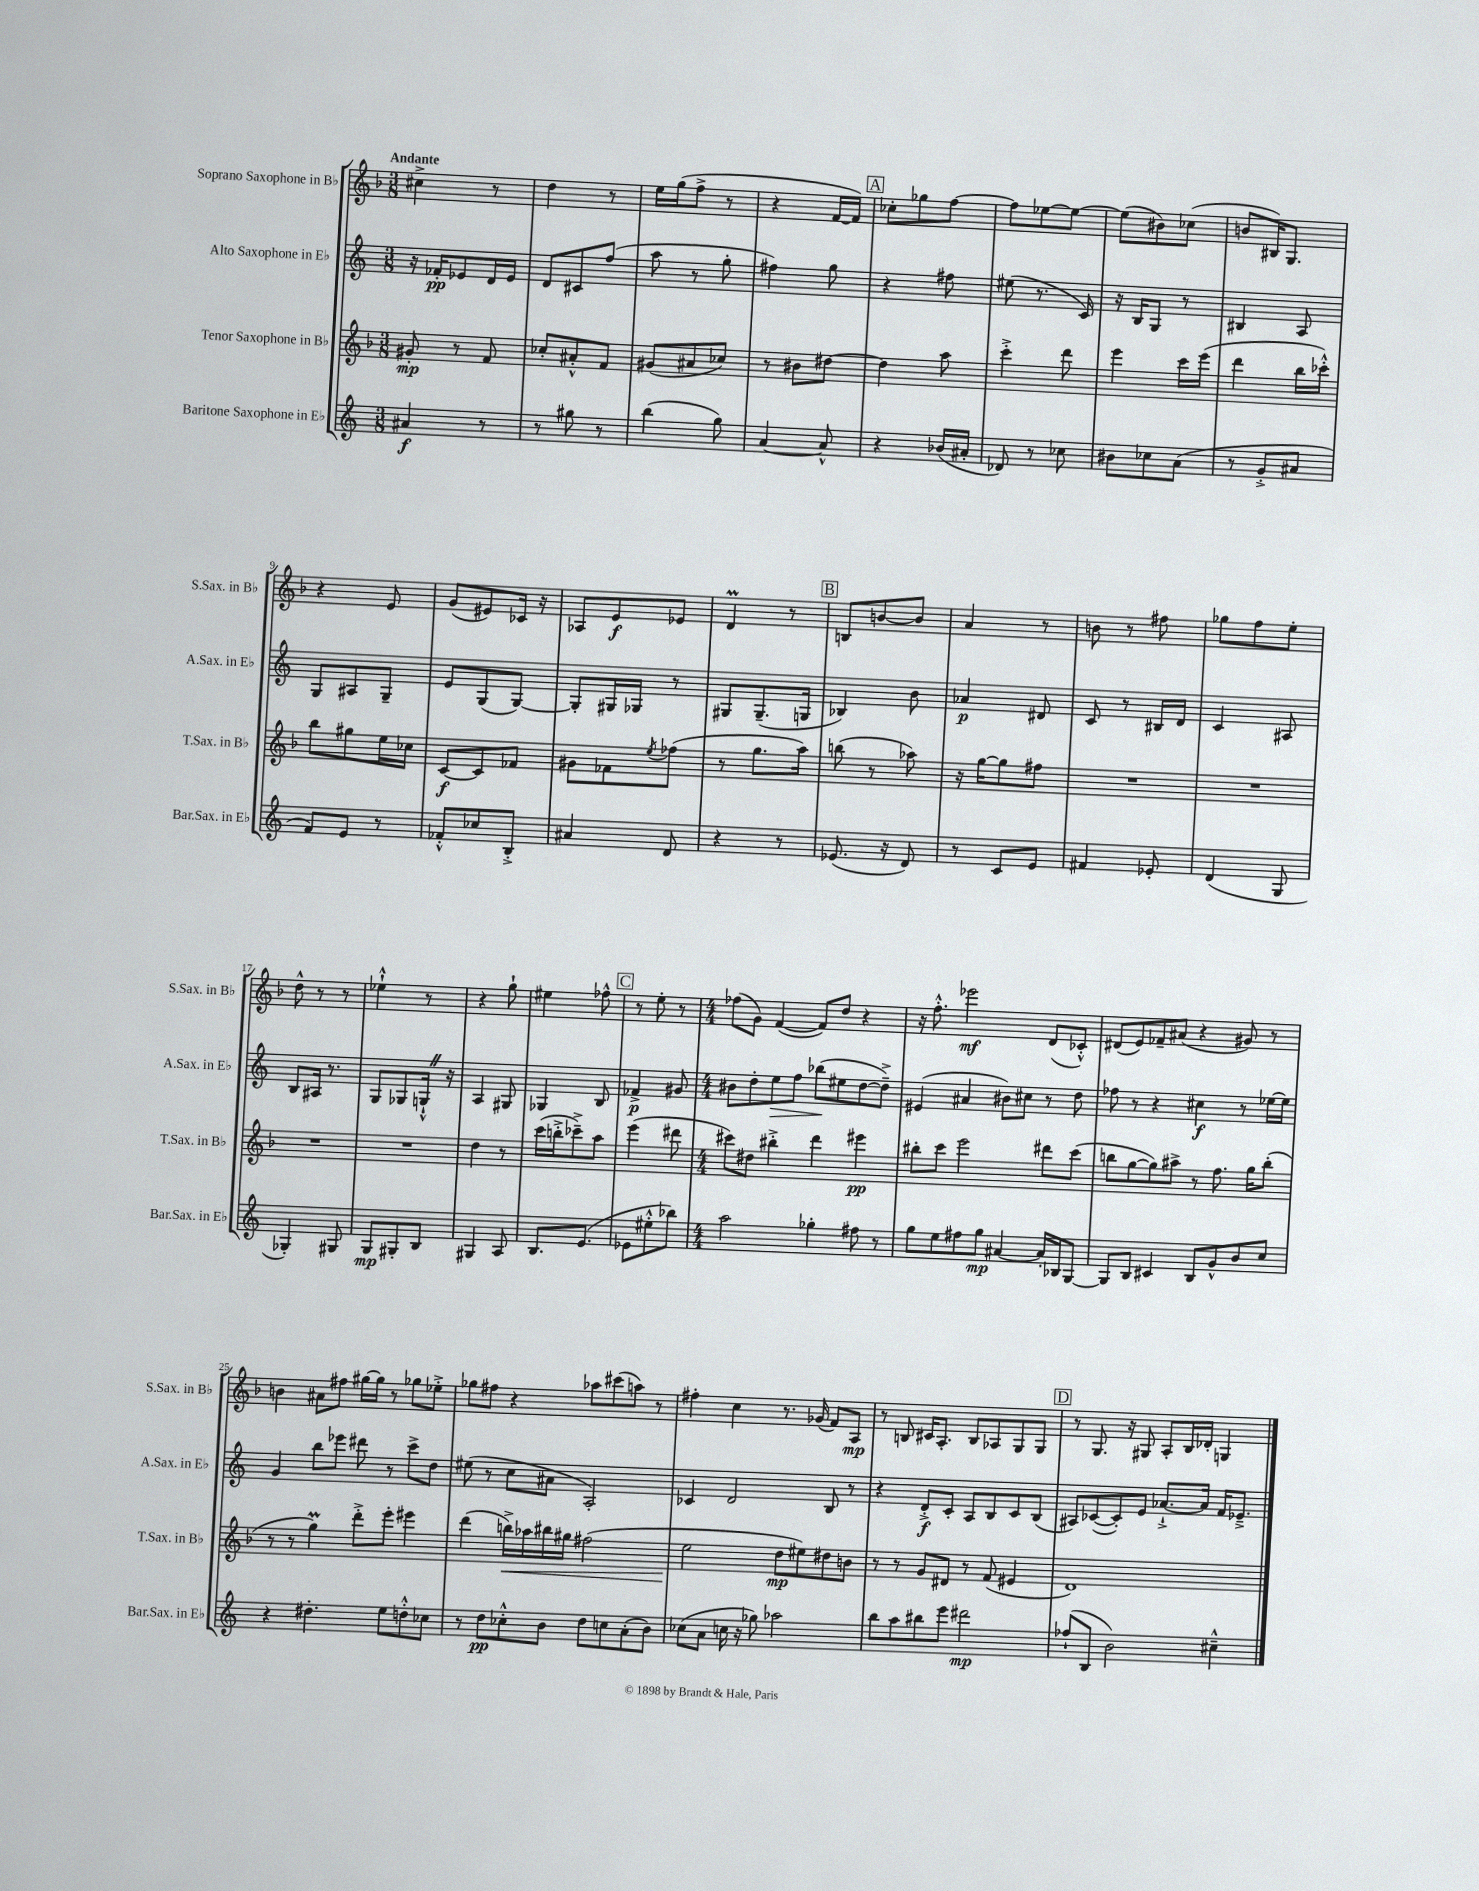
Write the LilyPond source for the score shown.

<<
\new StaffGroup <<
\new Staff = "s0" \with { instrumentName = "Soprano Saxophone in Bb" shortInstrumentName = "S.Sax. in Bb" } {
    \clef treble \key f \major \numericTimeSignature \time 3/8 \tempo "Andante"
    cis''4-> r8 |
    d''4 r8 |
    e''16 g''16( f''8-> r8 |
    r4 f'16~ f'16) |
    \mark \markup { \box "A" } ces''8-. ges''8 f''8~ |
    f''8 ees''8~ ees''8~ |
    ees''8( bis'8) ces''8( |
    b'8 bis16) g8. |
    r4 e'8 |
    g'8( eis'8) ces'16 r16 |
    aes8 e'8\f ees'8 |
    d'4\prall r8 |
    \mark \markup { \box "B" } b8 b'8~ b'8 |
    a'4 r8 |
    b'8 r8 fis''8 |
    ges''8 f''8 e''8-. |
    d''8-^ r8 r8 |
    ees''4-!-^ r8 |
    r4 g''8-! |
    eis''4 fes''8-^ |
    \mark \markup { \box "C" } r8 e''8-. r8 |
    \numericTimeSignature \time 4/4 fes''8( g'8) f'4~( f'8) d''8 r4 |
    r16 f''8.-.-^ ees'''2\mf d'8( ces'8-.-^) |
    dis'8( e'8) fes'8-- ais'8( r4 gis'8) r8 |
    b'4 ais'8 fis''8 gis''16~ gis''16 r8 ges''8 ees''8-.-> |
    ges''8 fis''8 r4 aes''8 cis'''8( a''8) r8 |
    fis''4-. c''4 r8. ges'16( f'8) a8\mp |
    r8 b8 cis'16 a8.-. b8 aes8 g8 g8 |
    \mark \markup { \box "D" } r8 g8. r16 gis8 a8-. bes16 des'16-. g4 \bar "|." |
}
\new Staff = "s1" \with { instrumentName = "Alto Saxophone in Eb" shortInstrumentName = "A.Sax. in Eb" } {
    \clef treble \key c \major \numericTimeSignature \time 3/8
    r16 fes'16-.\pp ees'8 d'16 ees'16 |
    d'8 cis'8 f''8( |
    a''8 r8 g''8-. |
    fis''4) g''8 |
    \mark \markup { \box "A" } r4 fis''8 |
    eis''8( r8. c'16) |
    r16 b16 g8 r8 |
    bis4 a8 |
    g8 ais8 g8-- |
    e'8 g8( g8~) |
    g8-. gis16 ges16 r8 |
    gis8 gis8.--( g16 |
    \mark \markup { \box "B" } bes4) b'8 |
    aes'4\p dis'8 |
    c'8 r8 bis16 d'16 |
    c'4 ais8 |
    b8 ais16 r8. |
    g8 ges8 g16-!-^ \once \override BreathingSign.text = \markup { \musicglyph "scripts.caesura.straight" } \breathe r16 |
    a4 gis8 |
    ges4 b8 |
    \mark \markup { \box "C" } fes'4->\p gis'8 |
    \numericTimeSignature \time 4/4 bis'8 d''8-. e''8\> f''8 bes''8\!( eis''8 d''8~ d''8--->) |
    eis'4( ais'4 bis'8) cis''8 r8 d''8 |
    fes''8 r8 r4 cis''4\f r8 ees''16~ ees''16 |
    g'4 b''8 ees'''8 dis'''8 r8 c'''8-> d''8 |
    eis''8( r8 c''8 ais'8 a2-.) |
    ces'4 d'2 b8 r8 |
    r4 d'8-.->\f c'8-. a8 b8 c'8 b8( |
    \mark \markup { \box "D" } ais8) ces'8~( ces'8-.) e'8 aes'8.~-!-> aes'16 f'16 ees'8.---> \bar "|." |
}
\new Staff = "s2" \with { instrumentName = "Tenor Saxophone in Bb" shortInstrumentName = "T.Sax. in Bb" } {
    \clef treble \key f \major \numericTimeSignature \time 3/8
    gis'8-.\mp r8 f'8 |
    ces''8-. ais'8-.-^ f'8 |
    gis'8( ais'8 ces''8) |
    r8 bis'8 dis''8~ |
    \mark \markup { \box "A" } dis''4 a''8 |
    c'''4-.-> d'''8 |
    e'''4 c'''16 e'''16( |
    d'''4 bes''16 ces'''16-.-^) |
    bes''8 gis''8 e''16 ces''16 |
    c'8~\f c'8 fes'8 |
    gis'8 fes'8 \acciaccatura { e''8 } fes''8( |
    r8 g''8. a''16) |
    \mark \markup { \box "B" } b''8( r8 aes''8) |
    r16 g''16~ g''8 fis''8 |
    R4. |
    R4. |
    R4. |
    R4. |
    d''4 r8 |
    c'''16( b''16-.-> ces'''8--->) a''8 |
    \mark \markup { \box "C" } e'''4( dis'''8 |
    \numericTimeSignature \time 4/4 cis'''8) dis''8 bis''4-.-> d'''4 eis'''4\pp |
    bis''8-. c'''8 e'''2 dis'''8 c'''8( |
    b''8 g''8~ g''8) ais''8-> r8 f''8. g''16 b''8-.( |
    r8 r8 g''4\prall) d'''8-.-> e'''8-. eis'''4 |
    d'''4( b''16->\<) aes''16 bis''16 gis''16 fis''2( |
    e''2\! d''8\mp eis''8) dis''8 b'8 |
    r8 r8 g'8 dis'8 r8 f'8( eis'4 |
    \mark \markup { \box "D" } d'1) \bar "|." |
}
\new Staff = "s3" \with { instrumentName = "Baritone Saxophone in Eb" shortInstrumentName = "Bar.Sax. in Eb" } {
    \clef treble \key c \major \numericTimeSignature \time 3/8
    ais'4\f r8 |
    r8 gis''8 r8 |
    b''4( g''8) |
    a'4~ a'8-^ |
    \mark \markup { \box "A" } r4 bes'16( ais'16-. |
    des'8) r8 ces''8 |
    bis'8 ces''8 a'8( |
    r8 g'8-.-> ais'8 |
    f'8) e'8 r8 |
    fes'8-.-^ ces''8 b8-.-> |
    ais'4 d'8 |
    r4 r8 |
    \mark \markup { \box "B" } ees'8.( r16 d'8) |
    r8 c'8 e'8 |
    fis'4 ees'8-. |
    d'4( g8 |
    ges4-.) gis8 |
    g8\mp gis8-. b8 |
    gis4 a8 |
    b8. e'8.( |
    \mark \markup { \box "C" } ees'8 eis''8-.-^ bes''8) |
    \numericTimeSignature \time 4/4 a''2 ges''4-. fis''8 r8 |
    g''8 e''8 fis''8 g''8\mp ais'4~ ais'16-. bes16 g8~ |
    g8 b8 cis'4 b8 g'8-^ b'8 c''8 |
    r4 dis''4.-. e''8 d''8-.-^ ces''8 |
    r8 d''8\pp ces''8-.-^ b'8 d''8 c''8 a'8-.( b'8) |
    ces''8( a'8 c''16 r16 ges''8) aes''2 |
    b''8 a''8 bis''8 e'''8 dis'''2\mp |
    \mark \markup { \box "D" } fes''8-!( b8 b'2) cis''4---^ \bar "|." |
}
>>
>>
